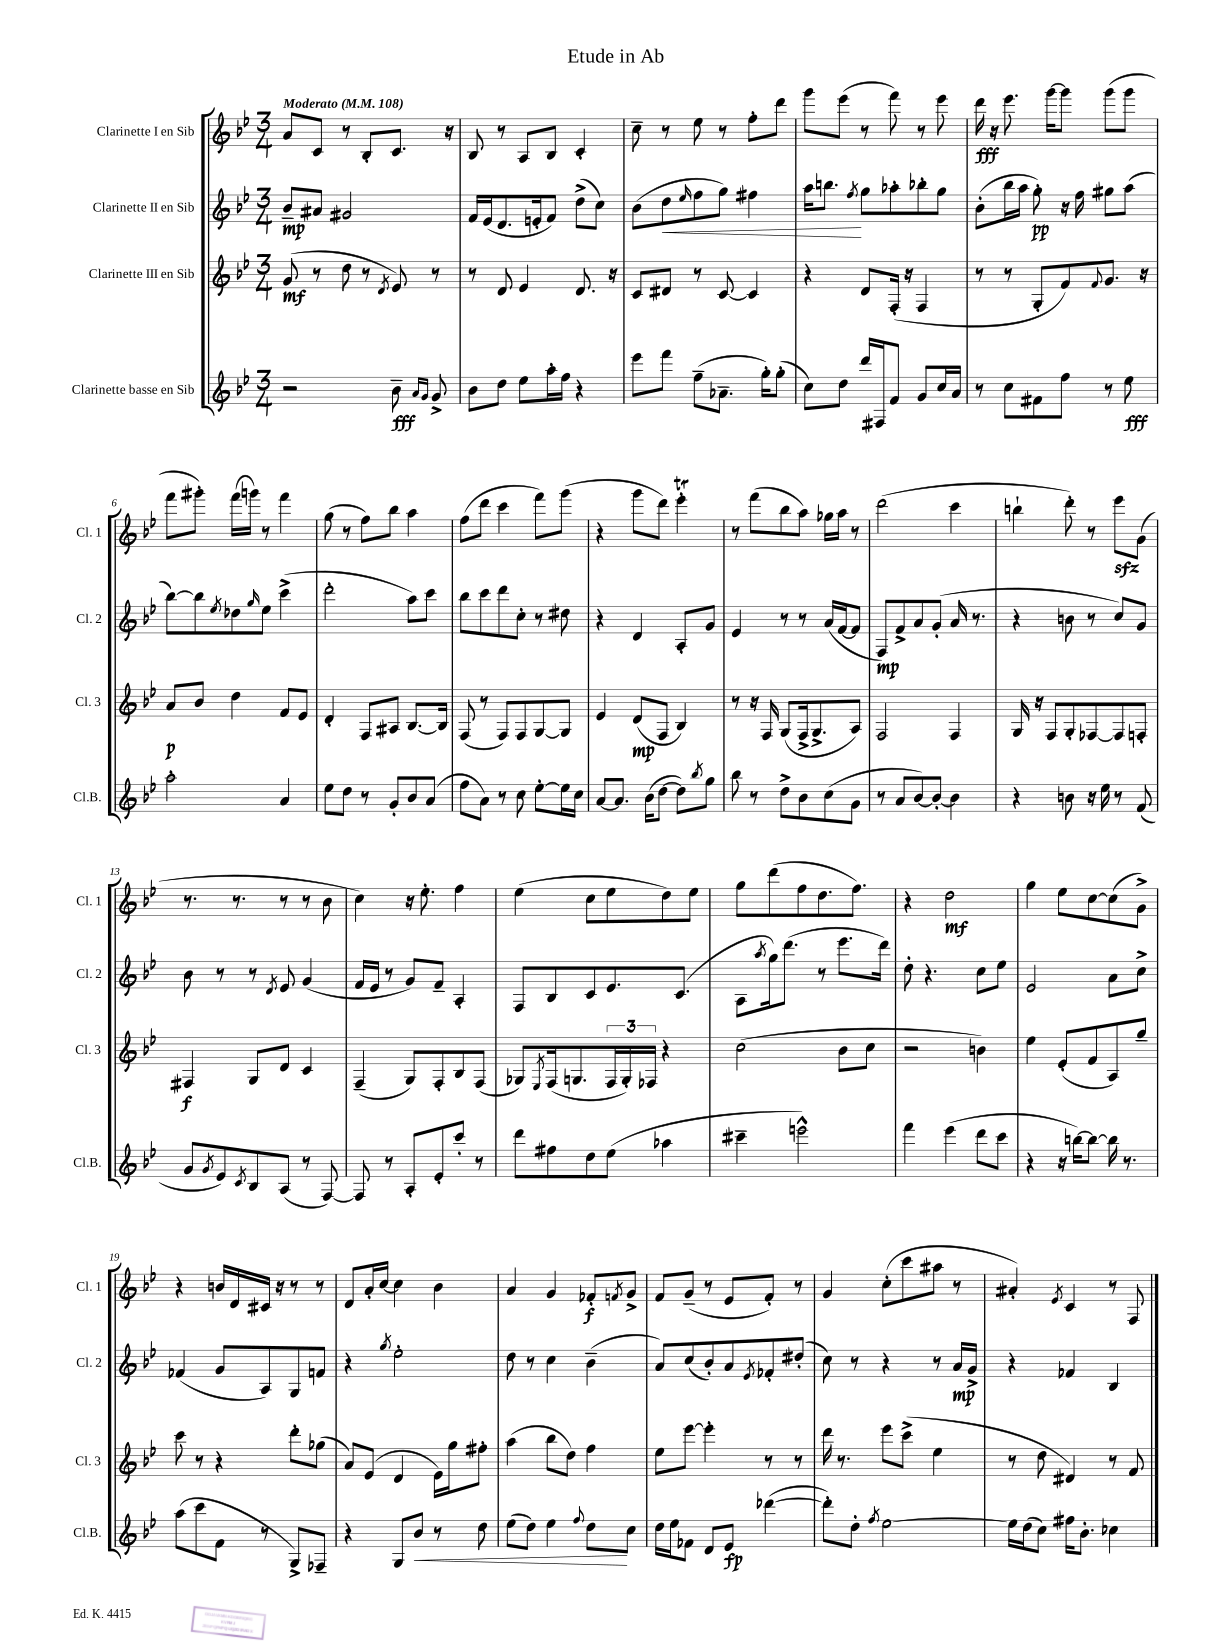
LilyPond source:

\header { title = "Etude in Ab" }
<<
\new StaffGroup <<
\new Staff = "s0" \with { instrumentName = "Clarinette I en Sib" shortInstrumentName = "Cl. 1" } {
    \clef treble \key bes \major \numericTimeSignature \time 3/4 \tempo "Moderato" 4 = 108
    a'8 c'8 r8 bes8-. c'8. r16 |
    bes8 r8 a8 bes8 c'4-. |
    c''8-- r8 ees''8 r8 f''8-. d'''8 |
    g'''8 ees'''8( r8 f'''8) r8 ees'''8 |
    d'''16\fff r16 ees'''8. g'''16~ g'''8 g'''8( g'''8 |
    f'''8 gis'''8-.) f'''16( g'''16) r8 f'''4 |
    g''8( r8 f''8) bes''8 a''4 |
    f''8( d'''8 c'''4 f'''8) g'''8( |
    r4 g'''8 d'''8) ees'''4-.\trill |
    r8 f'''8( bes''8 a''8) ges''16 a''16 r8 |
    d'''2( c'''4 |
    b''4-! d'''8-.) r8 ees'''8\sfz g'8( |
    r8. r8. r8 r8 bes'8 |
    c''4) r16 ees''8.-. f''4 |
    ees''4( c''8 ees''8 d''8) ees''8 |
    g''8 d'''8( f''8 d''8. f''8.) |
    r4 d''2\mf |
    g''4 ees''8 c''8~ c''8( g'8->) |
    r4 b'16 d'16 cis'16 r16 r8 r8 |
    d'8 a'16-. c''16~ c''4 bes'4 |
    a'4 g'4 fes'8-.\f \acciaccatura { f'8 } g'8-> |
    f'8 g'8--( r8 ees'8 f'8-.) r8 |
    g'4 c''8-.( c'''8 ais''8 r8 |
    ais'4-.) \acciaccatura { ees'8 } c'4 r8 f8 \bar "|." |
}
\new Staff = "s1" \with { instrumentName = "Clarinette II en Sib" shortInstrumentName = "Cl. 2" } {
    \clef treble \key bes \major \numericTimeSignature \time 3/4
    bes'8--\mp ais'8 gis'2 |
    f'16 ees'16( d'8. e'16-. f'8) d''8->( c''8) |
    bes'8( d''8\< \grace { ees''16 } f''8 g''8) fis''4 |
    a''16 b''8.\! \acciaccatura { f''8 } g''8 aes''8-. bes''8-. g''8 |
    bes'8-.( bes''16 a''16 g''8-.\pp) r16 f''16 gis''8 a''8( |
    bes''8~) bes''8 \acciaccatura { ees''8 } des''8 \grace { g''16 } ees''8 c'''4->( |
    d'''2-. a''8) c'''8 |
    bes''8 c'''8 d'''8 c''8-. r8 dis''8 |
    r4 d'4 a8-. g'8 |
    ees'4 r8 r8 a'16( f'16~ f'8 |
    f8\mp) f'8-> a'8 g'8-.( a'16 r8. |
    r4 b'8 r8 c''8) g'8 |
    bes'8 r8 r8 \acciaccatura { d'8 } ees'8 g'4( |
    f'16 ees'16 r8 g'8) f'8-- a4-. |
    f8 bes8 c'8 ees'8. c'8.( |
    a8 \acciaccatura { a''8 } g''16) d'''8.( r8 ees'''8. d'''16) |
    d''8-. r4. c''8 ees''8 |
    ees'2 a'8 c''8-> |
    fes'4( g'8 a8) g8 f'8 |
    r4 \acciaccatura { g''8 } ees''2-. |
    d''8 r8 c''4 bes'4--( |
    a'8) c''8( bes'8-.) a'8 \acciaccatura { ees'8 } fes'8-. dis''8-.( |
    c''8) r8 r4 r8 a'16\mp g'16-> |
    r4 fes'4 bes4 \bar "|." |
}
\new Staff = "s2" \with { instrumentName = "Clarinette III en Sib" shortInstrumentName = "Cl. 3" } {
    \clef treble \key bes \major \numericTimeSignature \time 3/4
    g'8\mf( r8 d''8 r8 \acciaccatura { d'8 } ees'8) r8 |
    r8 d'8 ees'4 d'8. r16 |
    c'8 dis'8 r8 c'8~ c'4 |
    r4 d'8 f16-.( r16 f4 |
    r8 r8 g8-. f'8) \appoggiatura { f'8 } g'8. r16 |
    a'8\p bes'8 d''4 f'8 ees'8 |
    d'4-. f8 ais8 bes8.~ bes16 |
    f8( r8 f8) f8 g8~ g8 |
    ees'4 d'8\mp( f8 bes4) |
    r8 r16 f16 g8( f16-> g8.-> a8) |
    f2 f4 |
    g16 r16 f8 g8-. fes8~ fes8 f8-. |
    fis4\f g8 d'8 c'4 |
    f4--( g8) f8-. bes8 f8( |
    ges8) \acciaccatura { ees8 } f16( g8. \tuplet 3/2 { f16 g16-.) fes16 } r4 |
    c''2( bes'8 c''8 |
    r2 b'4) |
    ees''4 ees'8-.( f'8 a8) g''8-- |
    c'''8 r8 r4 d'''8-. ges''8( |
    a'8) ees'8( d'4 ees'16) g''16 fis''8-. |
    a''4( bes''8 d''8) f''4 |
    ees''8 ees'''8~ ees'''4-. r8 r8 |
    d'''16 r8. ees'''8 c'''8->( ees''4 |
    r8 d''8 dis'4) r8 f'8 \bar "|." |
}
\new Staff = "s3" \with { instrumentName = "Clarinette basse en Sib" shortInstrumentName = "Cl.B." } {
    \clef treble \key bes \major \numericTimeSignature \time 3/4
    r2 bes'8--\fff \grace { a'16 g'16 } g'8-> |
    bes'8 d''8 ees''8 a''16-. f''16 r4 |
    ees'''8 f'''8 f''8--( aes'8.-- g''16-.) g''8-.( |
    c''8) d''8 d'''16 fis16 f'8 g'8 c''16 a'16 |
    r8 c''8 fis'8 f''8 r8 ees''8\fff |
    a''2-. a'4 |
    ees''8 d''8 r8 g'8-. bes'8 a'8( |
    f''8 a'8) r8 c''8 ees''8~-. ees''16 c''16 |
    a'8~ a'8. bes'16( d''8~ d''8) \acciaccatura { bes''8 } g''8 |
    bes''8 r8 d''8-> bes'8 c''8( g'8 |
    r8 a'8 bes'8~) bes'8~-. bes'4 |
    r4 b'8 r16 ees''16 r8 f'8( |
    g'8 \acciaccatura { g'8 } ees'8) \acciaccatura { c'8 } bes8 a8( r8 f8~) |
    f8 r8 a8-. ees'8-. c'''8-. r8 |
    d'''8 fis''8 d''8 ees''8( aes''4 |
    cis'''4-- e'''2-^) |
    f'''4 ees'''4( d'''8 c'''8 |
    r4 r16 b''16~) b''8~ b''16 r8. |
    a''8( c'''8 f'8 r8 g8->) fes8-- |
    r4 g8 bes'8\< r8 d''8 |
    ees''8( d''8) ees''4 \appoggiatura { f''8 } d''8\! c''8 |
    d''16 ees''16 fes'8 d'8 ees'8\fp des'''4~( |
    des'''8-.) d''8-. \acciaccatura { f''8 } ees''2~ |
    ees''16 d''16( c''8) fis''16 bes'8.-. ces''4 \bar "|." |
}
>>
>>
